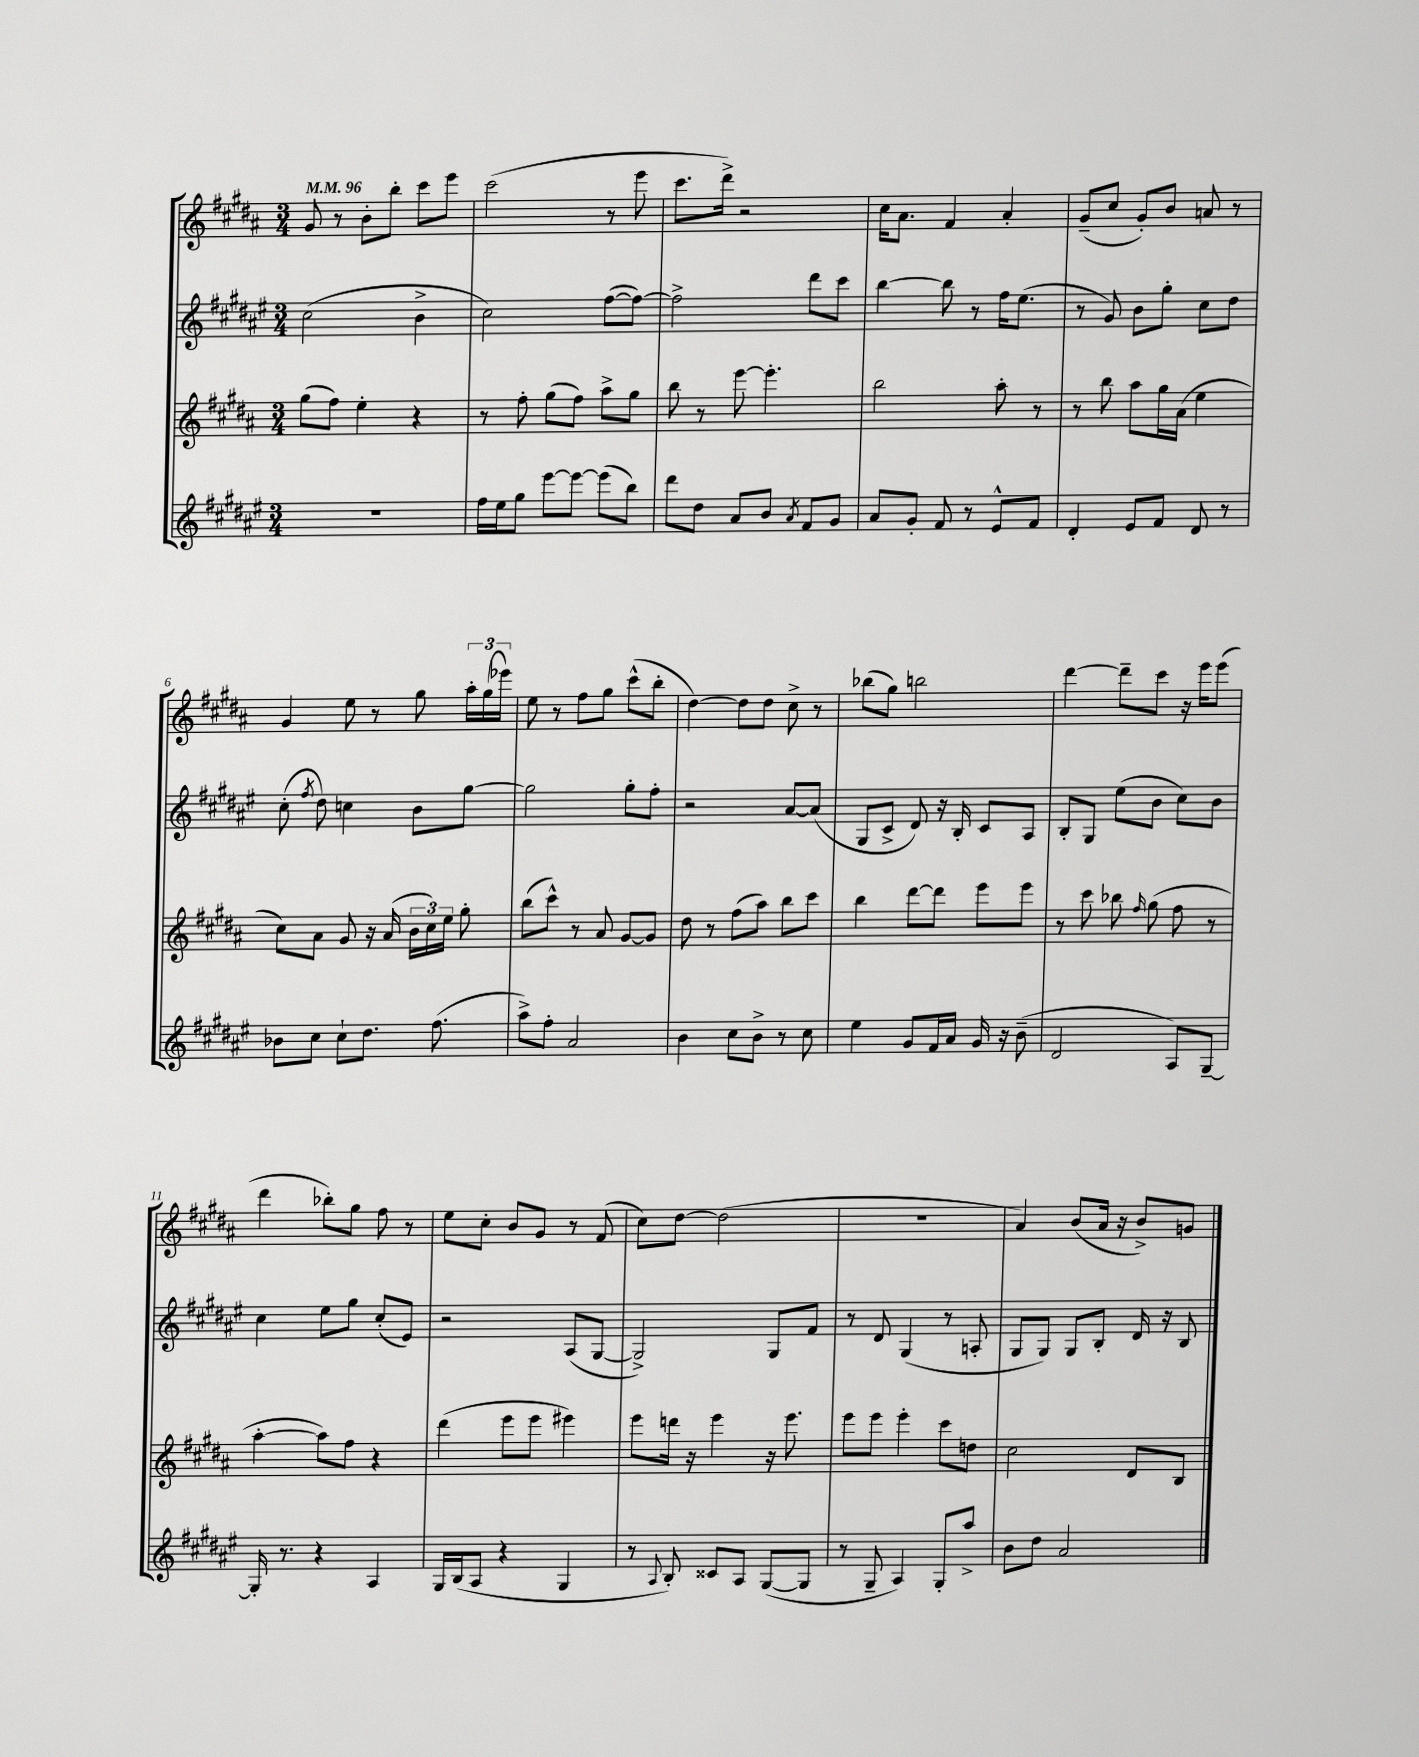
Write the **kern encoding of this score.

**kern	**kern	**kern	**kern
*part4	*part3	*part2	*part1
*staff4	*staff3	*staff2	*staff1
*clefG2	*clefG2	*clefG2	*clefG2
*k[f#c#g#d#a#e#]	*k[f#c#g#d#a#]	*k[f#c#g#d#a#e#]	*k[f#c#g#d#a#]
*M3/4	*M3/4	*M3/4	*M3/4
*MM96	*MM96	*MM96	*MM96
=1	=1	=1	=1
2.r	(8gg#\L	(2cc#\	8g#/
.	8ff#\J)	.	8r
.	4ee'\	.	8b'\L
.	.	.	8bb'\J
.	4r	4b^\	8ccc#\L
.	.	.	8eee\J
=2	=2	=2	=2
16ff#\LL	8r	2cc#\)	(2ccc#\
16ee#\J	.	.	.
8gg#\J	8ff#'\	.	.
[8eee#\L	(8gg#\L	.	.
8eee#\J_	8ff#\J)	.	.
(8eee#\L]	8aa#^\L	([8ff#\L	8r
8bb\J)	8gg#\J	8ff#\J_)	8eee\
=3	=3	=3	=3
8ddd#\L	8bb\	2ff#^\]	8.ccc#\L
8dd#\J	8r	.	.
.	.	.	16ddd#^\Jk)
8a#/L	[8eee\	.	2r
8b/J	4.eee'\]	.	.
8qa#/	.	.	.
8f#/L	.	8ddd#\L	.
8g#/J	.	8ccc#\J	.
=4	=4	=4	=4
8a#/L	2bb\	[4bb\	16cc#\KL
.	.	.	8.a#\J
8g#'/J	.	.	.
8f#/	.	8bb\]	4f#/
8r	.	8r	.
8e#^^/L	8aa#'\	16ff#\KL	4a#'/
.	.	(8.ee#\J	.
8f#/J	8r	.	.
=5	=5	=5	=5
4d#'/	8r	8r	(8g#~/L
.	8bb\	8g#/)	8cc#/J
8e#/L	8aa#\L	8b\L	8g#'/L)
8f#/J	16gg#\L	8gg#'\J	8b/J
.	(16a#\JJ	.	.
8d#/	4ee\	8cc#\L	8an/
8r	.	8dd#\J	8r
!!LO:LB:g=z
=6	=6	=6	=6
8b-X\L	8cc#\L)	(8cc#'\	4g#/
.	.	8qff#/	.
8cc#\J	8a#\J	8dd#\)	.
8cc#`\L	8g#/	4ccn\	8ee\
8.dd#\J	16r	.	8r
.	(16a#/	.	.
.	24b\LL	8b\L	8gg#\
.	24cc#\)	.	.
(8.ff#\	.	.	.
.	24ee\JJ	.	.
.	8gg#'\	[8gg#\J	24aa#'\LL
.	.	.	(24gg#\
.	.	.	24eee-X\JJ)
=7	=7	=7	=7
8aa#^\L)	(8bb\L	2gg#\]	8ee\
8ff#'\J	8ccc#^^\J)	.	8r
2a#/	8r	.	8ff#\L
.	8a#/	.	8gg#\J
.	[8g#/L	8gg#'\L	(8ccc#^^\L
.	8g#/J]	8ff#'\J	8bb'\J
=8	=8	=8	=8
4b\	8dd#\	2r	[4dd#\)
.	8r	.	.
8cc#\L	(8ff#\L	.	8dd#\L]
8b^\J	8aa#\J)	.	8dd#\J
8r	8bb\L	[8a#/L	8cc#^\
8cc#\	8ccc#\J	(8a#/J]	8r
=9	=9	=9	=9
4ee#\	4bb\	8G#/L	(8bb-X\L
.	.	8c#^/J	8gg#\J)
8g#/L	[8ddd#\L	8d#/)	2bbn\
16f#/L	8ddd#\J]	16r	.
16a#/JJ	.	16B'/	.
16g#/	8eee\L	8c#/L	.
16r	.	.	.
(8b~\	8eee\J	8A#/J	.
=10	=10	=10	=10
2d#/	8r	8B'/L	[4ddd#\
.	8ccc#\	8G#/J	.
.	8bb-X\	(8ee#\L	8ddd#~\L]
.	16qqff#/	.	.
.	(8gg#\	8b\J	8ccc#\J
8A#/L)	8ff#\	8cc#\L)	16r
.	.	.	16eee\KL
[8G#~/J	8r	8b\J	(8eee\J
!!LO:LB:g=z
=11	=11	=11	=11
16G#'/]	[4aa#'\	4cc#\	4ddd#\
8.r	.	.	.
4r	8aa#\L])	8ee#\L	8bb-X'\L)
.	8ff#\J	8gg#\J	8gg#\J
4A#/	4r	(8cc#'/L	8ff#\
.	.	8e#/J)	8r
=12	=12	=12	=12
16G#/LL	(4ddd#\	2r	8ee\L
(16B/J	.	.	.
8A#/J	.	.	8cc#'\J
4r	8eee\L	.	8b/L
.	8eee\J	.	8g#/J
4G#/	4eee#X\)	(8A#/L	8r
.	.	[8G#/J	(8f#/
=13	=13	=13	=13
8r	8eee\L	2G#^/])	8cc#\L)
8qqA#/	.	.	.
8B'/)	16dddn\Jk	.	[8dd#\J
.	16r	.	.
8c##X/L	4eee\	.	(2dd#\]
8A#/J	.	.	.
([8G#/L	16r	8G#/L	.
.	8.eee\	.	.
8G#/J]	.	8f#/J	.
=14	=14	=14	=14
8r	8eee\L	8r	2.r
8G#~/	8eee\J	8d#/	.
4A#/)	4eee'\	(4G#/	.
8G#'/L	8ccc#\L	8r	.
8aa#^/J	8ddn\J	8An'/	.
=15	=15	=15	=15
8b\L	2cc#\	8G#/L	4a#/)
8dd#\J	.	8G#/J)	.
2a#/	.	8G#/L	(8b/L
.	.	8B'/J	16a#/Jk
.	.	.	16r
.	8d#/L	16d#/	8b^/L)
.	.	16r	.
.	8B/J	8B/	8gn/J
==	==	==	==
*-	*-	*-	*-
